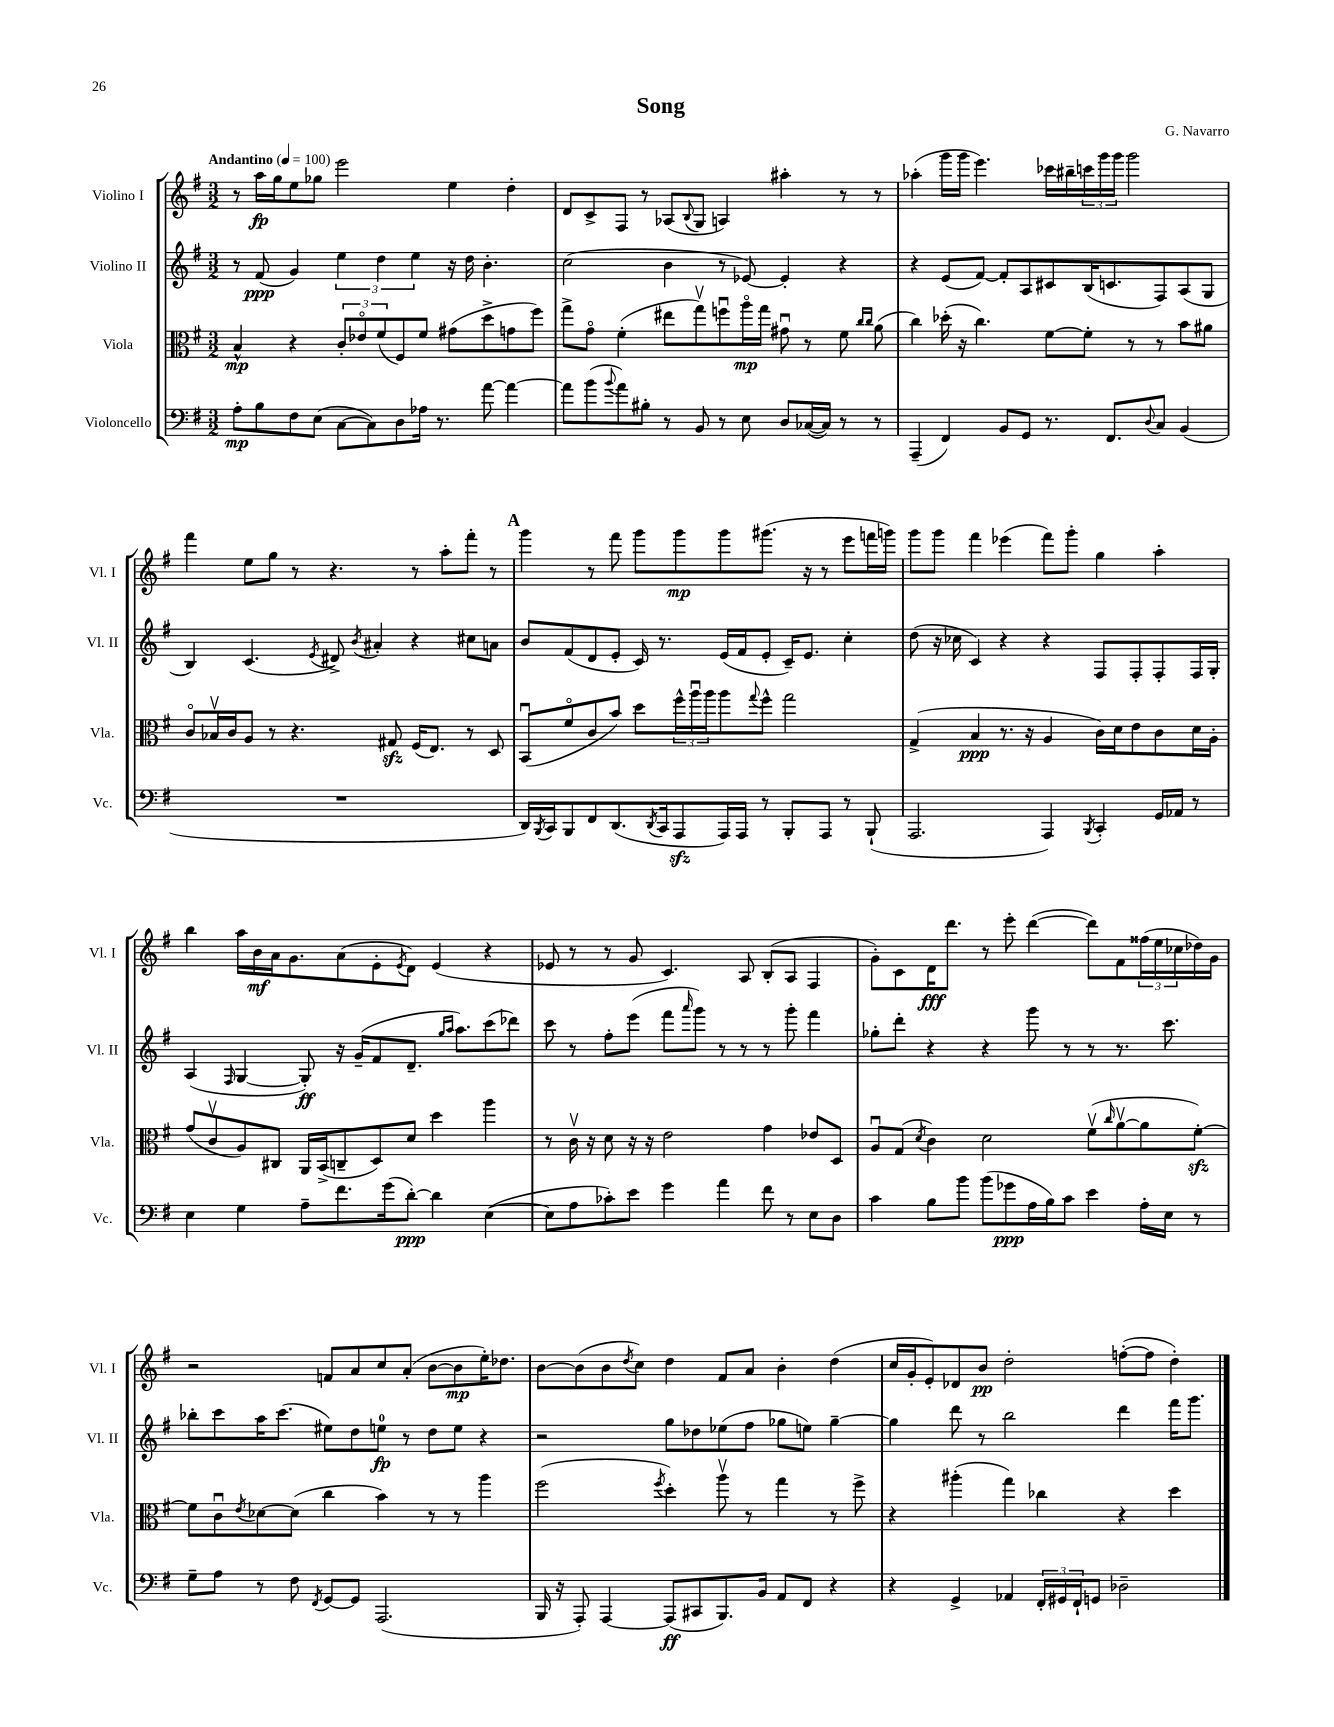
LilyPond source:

\header { title = "Song" composer = "G. Navarro" }
<<
\new StaffGroup <<
\new Staff = "s0" \with { instrumentName = "Violino I" shortInstrumentName = "Vl. I" } {
    \clef treble \key g \major \numericTimeSignature \time 3/2 \tempo "Andantino" 4 = 100
    r8 a''16\fp g''16 e''8 ges''8 e'''2 e''4 d''4-. |
    d'8 c'8-> fis8 r8 aes8( \appoggiatura { b8 } g8 a4) ais''4-. r8 r8 |
    aes''4-.( g'''16 g'''16 e'''4.) ces'''16 bis''16-- \tuplet 3/2 { c'''16 g'''16 g'''16 } g'''2 |
    fis'''4 e''8 g''8 r8 r4. r8 a''8-. fis'''8-. r8 |
    \mark \markup { \bold "A" } g'''4 r8 fis'''8 g'''8 g'''8\mp g'''8 gis'''8.( r16 r8 e'''8 f'''16 g'''16) |
    g'''8 g'''8 fis'''4 ees'''4( fis'''8) g'''8-. g''4 a''4-. |
    b''4 a''16 b'16\mf a'16 g'8. a'8( e'8-. \acciaccatura { e'8 } d'8) e'4( r4 |
    ees'8 r8 r8 g'8 c'4.) a8 b8-.( a8 fis4 |
    g'8-.) c'8 d'16\fff d'''8. r8 e'''8-. d'''4~( d'''8) fis'8 \tuplet 3/2 { fisis''16( e''16 ces''16 } des''16) g'16 |
    r2 f'8 a'8 c''8 a'8-.( b'8~ b'8\mp e''16-.) des''8. |
    b'8~ b'8( b'8 \acciaccatura { d''8 } c''8) d''4 fis'8 a'8 b'4-. d''4( |
    c''16 g'16-. e'8-.) des'8 b'8\pp d''2-. f''8~-.( f''8 d''4-.) \bar "|." |
}
\new Staff = "s1" \with { instrumentName = "Violino II" shortInstrumentName = "Vl. II" } {
    \clef treble \key g \major \numericTimeSignature \time 3/2
    r8 fis'8\ppp( g'4) \tuplet 3/2 { e''4 d''4 e''4 } r16 d''16 b'4.-. |
    c''2( b'4 r8 ees'8~) ees'4-. r4 |
    r4 e'8( fis'8~) fis'8-. a8 cis'8 b16( c'8. fis8) a8( g8 |
    b4) c'4.( \acciaccatura { e'8 } dis'8->) \acciaccatura { b'8 } ais'4-. r4 cis''8 a'8 |
    \mark \markup { \bold "A" } b'8 fis'8( d'8 e'8-. c'16) r8. e'16( fis'16 e'8-. c'16--) e'8. c''4-. |
    d''8( r16 ces''16 c'4) r4 r4 fis8 fis8-. fis8-. fis16 g16-. |
    a4( \grace { fis16 } g4~ g8-.\ff) r16 g'16--( fis'8 d'8.-- \grace { g''16 a''16 } a''8.) c'''8( des'''8) |
    c'''8 r8 fis''8-. e'''8( fis'''8 \grace { a'''16 } g'''8) r8 r8 r8 g'''8-. fis'''4 |
    ges''8-. d'''8-. r4 r4 g'''8 r8 r8 r8. c'''8. |
    bes''8-. c'''8 a''16 c'''8.( eis''8) d''8 e''8-0\fp r8 d''8 e''8 r4 |
    r2 g''8 des''8 ees''8( fis''8 ges''8 e''8) ges''4~-- |
    ges''4 d'''8 r8 b''2 d'''4 fis'''16 g'''8. \bar "|." |
}
\new Staff = "s2" \with { instrumentName = "Viola" shortInstrumentName = "Vla." } {
    \clef alto \key g \major \numericTimeSignature \time 3/2
    b4-^\mp r4 \tuplet 3/2 { c'8-. ees'8\flageolet fis'8( } fis8) fis'8 gis'8( d''8-> g'8 fis''8) |
    g''8-> g'8\flageolet fis'4-.( eis''8 g''8\upbow) f''8\downbow a''16\flageolet\mp g''16 gis'8\downbow r8 fis'8 \grace { c''16 c''16 } a'8( |
    c''4) des''16-.( r16 c''4.) fis'8~ fis'8-. r8 r8 b'8 ais'8 |
    c'8\flageolet bes16\upbow c'16 a8 r8 r4. gis8\sfz fis16( e8.) r8 d8 |
    \mark \markup { \bold "A" } b,8\downbow( fis'8\flageolet c'8 b'8) d''8 \tuplet 3/2 { fis''16-^ a''16\downbow a''16 } a''8 \appoggiatura { g''8 } fis''8-^ g''2 |
    g4->( b4\ppp r8. r16 a4 c'16) d'16 e'8 c'8 d'16 a16-. |
    g'8( c'8\upbow a8) cis8 a,16 b,16->( c8-- d8) d'8 d''4 a''4 |
    r8 c'16\upbow r16 d'8 r16 r16 e'2 g'4 ees'8 d8 |
    a8\downbow g8( \acciaccatura { d'8 } c'4) d'2 fis'8\upbow( \grace { c''16 } a'8~\upbow a'8 fis'8~-.\sfz) |
    fis'8 c'8\downbow \acciaccatura { e'8 } des'8~ des'8( c''4 b'4) r8 r8 a''4 |
    fis''2( \acciaccatura { fis''8 } d''4-.) a''8\upbow r8 g''4 r8 fis''8-> |
    r4 ais''4-.( g''4) ces''4 r4 d''4 \bar "|." |
}
\new Staff = "s3" \with { instrumentName = "Violoncello" shortInstrumentName = "Vc." } {
    \clef bass \key g \major \numericTimeSignature \time 3/2
    a8-.\mp b8 fis8 e8( c8~ c8) d8 aes16 r8. a'8~ a'4~ |
    a'8 b'8( \appoggiatura { b'8 } a'8) bis8-. r8 b,8 r8 e8 d8 ces16~( ces16) r8 r8 |
    a,,4--( fis,4) b,8 g,8 r8. fis,8. \appoggiatura { d8 } c8 b,4( |
    R1. |
    \mark \markup { \bold "A" } d,16) \acciaccatura { b,,8 } c,16 b,,8 fis,8 d,8.( \acciaccatura { d,8 } c,16 a,,8\sfz a,,16) a,,16 r8 b,,8-. a,,8 r8 b,,8-!( |
    a,,2. a,,4) \acciaccatura { b,,8 } c,4-. g,16 aes,16 r8 |
    e4 g4 a8-- fis'8. g'16( d'8~-.\ppp) d'4 e4~( |
    e8 a8 ces'8-.) e'8 g'4 a'4 fis'8 r8 e8 d8 |
    c'4 b8 b'8 b'8( ges'8\ppp a16 b16) c'8 e'4 a16-. e16 r8 |
    g8-- a8 r8 fis8 \acciaccatura { fis,8 } g,8~ g,8 a,,2.( |
    b,,16 r16 a,,8-.) a,,4~ a,,8\ff( cis,8 b,,8.) b,16 a,8 fis,8 r4 |
    r4 g,4-> aes,4 \tuplet 3/2 { fis,16-. gis,16 fis,16-! } g,8 des2-- \bar "|." |
}
>>
>>
\layout { \context { \Score \remove "Bar_number_engraver" } }
